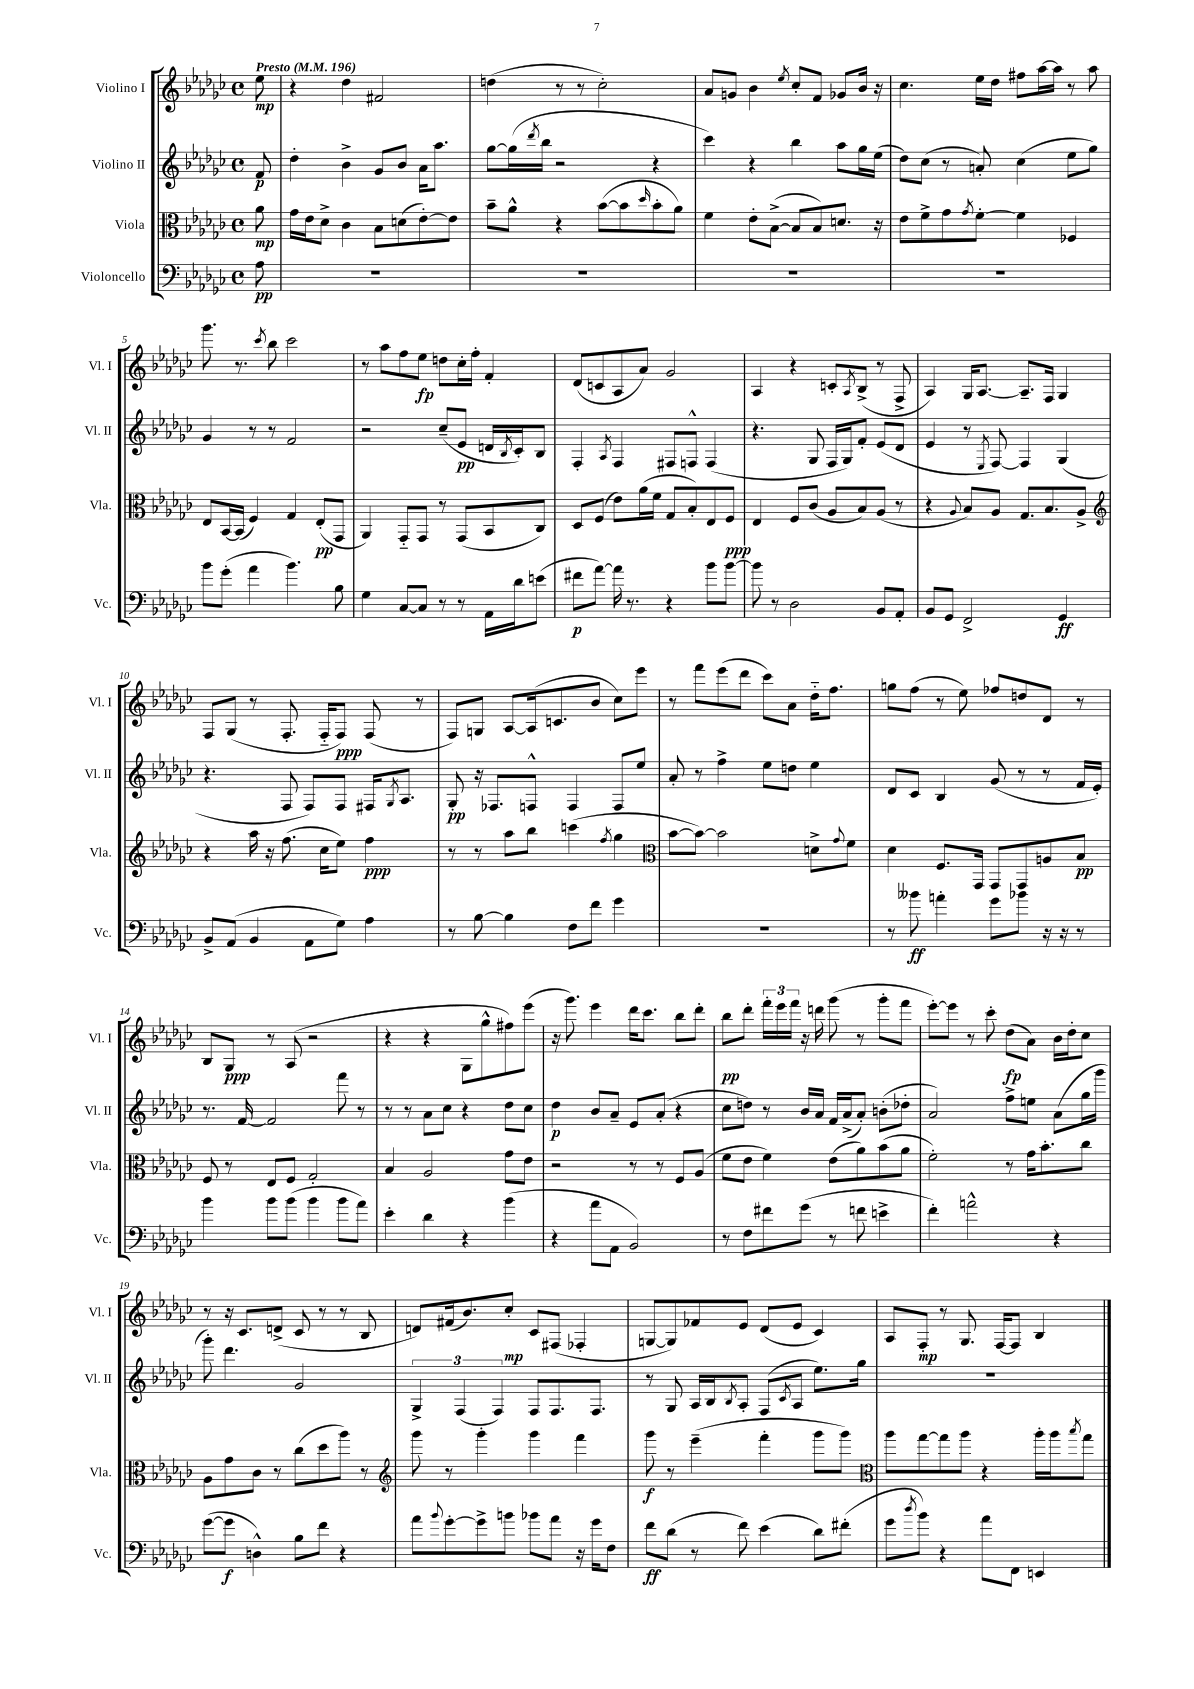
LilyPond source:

<<
\new StaffGroup <<
\new Staff = "s0" \with { instrumentName = "Violino I" shortInstrumentName = "Vl. I" } {
    \clef treble \key ges \major \defaultTimeSignature \time 4/4 \partial 8 \tempo "Presto" 4 = 196
    ees''8\mp |
    r4 des''4 fis'2 |
    d''4( r8 r8 ces''2-.) |
    aes'8 g'8 bes'4 \acciaccatura { ees''8 } ces''8-. f'8 ges'8 bes'16 r16 |
    ces''4. ees''16 des''16 fis''8 aes''16~ aes''16 r8 aes''8 |
    ges'''8. r8. \acciaccatura { ces'''8 } bes''8 ces'''2 |
    r8 aes''8 f''8 ees''8\fp d''8 ces''16-. f''16-. f'4-. |
    des'8( c'8 aes8 aes'8) ges'2 |
    aes4 r4 c'8-. \acciaccatura { aes8 } bes8->( r8 f8-> |
    aes4) ges16 aes8.~ aes8.-- f16 ges4 |
    f8 ges8( r8 f8.-. f16-_ f8\ppp) f8( r8 |
    f8) g8 aes8~ aes16( c'8. bes'8 ces''8) ees'''8 |
    r8 f'''8 ees'''8( des'''8 ces'''8) aes'8 des''16-_ f''8. |
    g''8 f''8( r8 ees''8) fes''8 d''8 des'8 r8 |
    bes8 ges8\ppp r8 aes8( r2 |
    r4 r4 ges8 ges''8-^ fis''8) ees'''8( |
    r16 ges'''8.) ees'''4 des'''16 ces'''8. bes''8 des'''8-. |
    bes''8\pp des'''8-. \tuplet 3/2 { f'''16-. ees'''16 f'''16 } r16 d'''16 ges'''8( r8 ges'''8-. f'''8 |
    ees'''8~-.) ees'''8 r8 ces'''8-. des''8\fp( aes'8) bes'16 des''16-. ces''8 |
    r8 r16 ces'8. d'8->( ces'8 r8 r8 bes8 |
    d'8) fis'16( bes'8.) ces''8-.\mp ces'8 fis8( fes4-. |
    g8~ g8) fes'8 ees'8 des'8( ees'8 ces'4) |
    aes8 f8-.\mp r8 ges8. f16~ f8 bes4 \bar "|." |
}
\new Staff = "s1" \with { instrumentName = "Violino II" shortInstrumentName = "Vl. II" } {
    \clef treble \key ges \major \defaultTimeSignature \time 4/4 \partial 8
    f'8\p |
    des''4-. bes'4-> ges'8 bes'8 aes'16 aes''8. |
    ges''8~ ges''16( \acciaccatura { des'''8 } bes''16 r2 r4 |
    ces'''4) r4 bes''4 aes''8 ges''16 ees''16( |
    des''8) ces''8( r8 a'8-.) ces''4( ees''8 ges''8) |
    ges'4 r8 r8 f'2 |
    r2 ces''8--( ees'8\pp d'16 \acciaccatura { bes8 } ces'16-.) bes8 |
    f4-. \acciaccatura { aes8 } f4 fis8 f8-^ f4( |
    r4. ges8 f16 ges16) f'8-. ees'8( des'8 |
    ees'4 r8 \acciaccatura { ees8 } f8~) f4 ges4( |
    r4. f8 f8) f8 fis16 \acciaccatura { ges8 } aes8. |
    ges8-.\pp r16 fes8. f8-^ f4 f8 ees''8 |
    aes'8-. r8 f''4-> ees''8 d''8 ees''4 |
    des'8 ces'8 bes4 ges'8( r8 r8 f'16 ees'16-.) |
    r8. f'16~ f'2 f'''8 r8 |
    r8 r8 aes'8 ces''8 r4 des''8 ces''8 |
    des''4\p bes'8 aes'8-- ees'8 aes'8-.( r4 |
    ces''8 d''8) r8 bes'16 aes'16 f'16 aes'16->( aes'8-.) b'8-.( des''8-. |
    aes'2) f''8-> e''8 aes'8( ges''16 ges'''16 |
    ges'''8-.) des'''4. ges'2 |
    \tuplet 3/2 { ges4-> f4( f4) } f8 f8. f8. |
    r8 ges8 aes16 bes16 \acciaccatura { bes8 } aes8-. f8( \acciaccatura { ces'8 } aes8 ees''8.) ges''16 |
    R1 \bar "|." |
}
\new Staff = "s2" \with { instrumentName = "Viola" shortInstrumentName = "Vla." } {
    \clef alto \key ges \major \defaultTimeSignature \time 4/4 \partial 8
    aes'8\mp |
    ges'16 ees'16 des'8-> ces'4 bes8 d'8( ees'8~-.) ees'8 |
    bes'8-- aes'8-^ r4 bes'8~( bes'8 \grace { des''16 } bes'8-. aes'8) |
    f'4 ees'8-. bes8~->( bes8 bes8) d'8. r16 |
    ees'8 f'8-> ges'8 \acciaccatura { ges'8 } f'8~-. f'4 fes4 |
    ees8 bes,16~ bes,16( f4) ges4 ees8-.\pp( ges,8 |
    aes,4) ges,8-_ ges,8 r8 ges,8( bes,8 ces8) |
    des8 f8( ees'8) aes'16( f'16 ges8 bes8-.) ees8 f8\ppp |
    ees4 f8 ces'8( aes8 bes8) aes8( r8 |
    r4 \appoggiatura { aes8 } bes8) aes8 ges8. bes8. aes8-> |
    \clef treble r4 aes''16 r16 f''8.( ces''16 ees''8) f''4\ppp |
    r8 r8 aes''8 bes''8 c'''4( \acciaccatura { f''8 } ges''4 |
    \clef alto bes'8~ bes'8~) bes'2 d'8-> \appoggiatura { ges'8 } f'8 |
    des'4 f8. ges,16 ges,8 ges,8 a8 bes8\pp |
    f8 r8 ees8 f8 ges2-. |
    bes4 aes2 ges'8 ees'8 |
    r2 r8 r8 f8 aes8( |
    f'8 ees'8 f'4) ees'8( aes'8) bes'8( aes'8 |
    f'2-.) r8 ges'16 bes'8.-. ces''8 |
    aes8 ges'8 ces'8 r8 ces''8( des''8 aes''8) r8 |
    \clef treble ges'''8 r8 ges'''4-. ges'''4 f'''4 |
    ges'''8\f r8 ees'''4--( f'''4-. ges'''8 ges'''8) |
    \clef alto aes''8 ges''8~ ges''8 aes''8 r4 aes''16-. aes''16 \acciaccatura { bes''8 } ges''8 \bar "|." |
}
\new Staff = "s3" \with { instrumentName = "Violoncello" shortInstrumentName = "Vc." } {
    \clef bass \key ges \major \defaultTimeSignature \time 4/4 \partial 8
    aes8\pp |
    R1 |
    R1 |
    R1 |
    R1 |
    bes'8 ges'8-.( aes'4 bes'4.) bes8 |
    ges4 ces8~ ces8 r8 r8 aes,16 des'16 e'8( |
    fis'8\p aes'8~) aes'16 r8. r4 bes'8 bes'8~ |
    bes'8 r8 des2 bes,8 aes,8-. |
    bes,8 ges,8 f,2-> ges,4\ff |
    bes,8-> aes,8( bes,4 aes,8 ges8) aes4 |
    r8 bes8~ bes4 f8 f'8 ges'4 |
    R1 |
    r8 beses'8\ff a'4-. ges'8 bes'8 r16 r16 r8 |
    bes'4 bes'8 bes'8( bes'4 bes'8 aes'8) |
    ees'4-. des'4 r4 bes'4( |
    r4 aes'8 aes,8 bes,2) |
    r8 f8 fis'8 ges'8( r8 f'8 e'4-> |
    f'4-.) a'2-^ r4 |
    ges'8~( ges'8\f d4-^) bes8 f'8 r4 |
    aes'8 \appoggiatura { bes'8 } ges'8~-. ges'8-> b'8 bes'8 aes'8 r16 ges'16 f8 |
    f'8\ff des'8( r8 f'8) ees'4( des'8) fis'8-.( |
    ges'8 \acciaccatura { des''8 } bes'8) r4 aes'8 f,8 e,4 \bar "|." |
}
>>
>>
